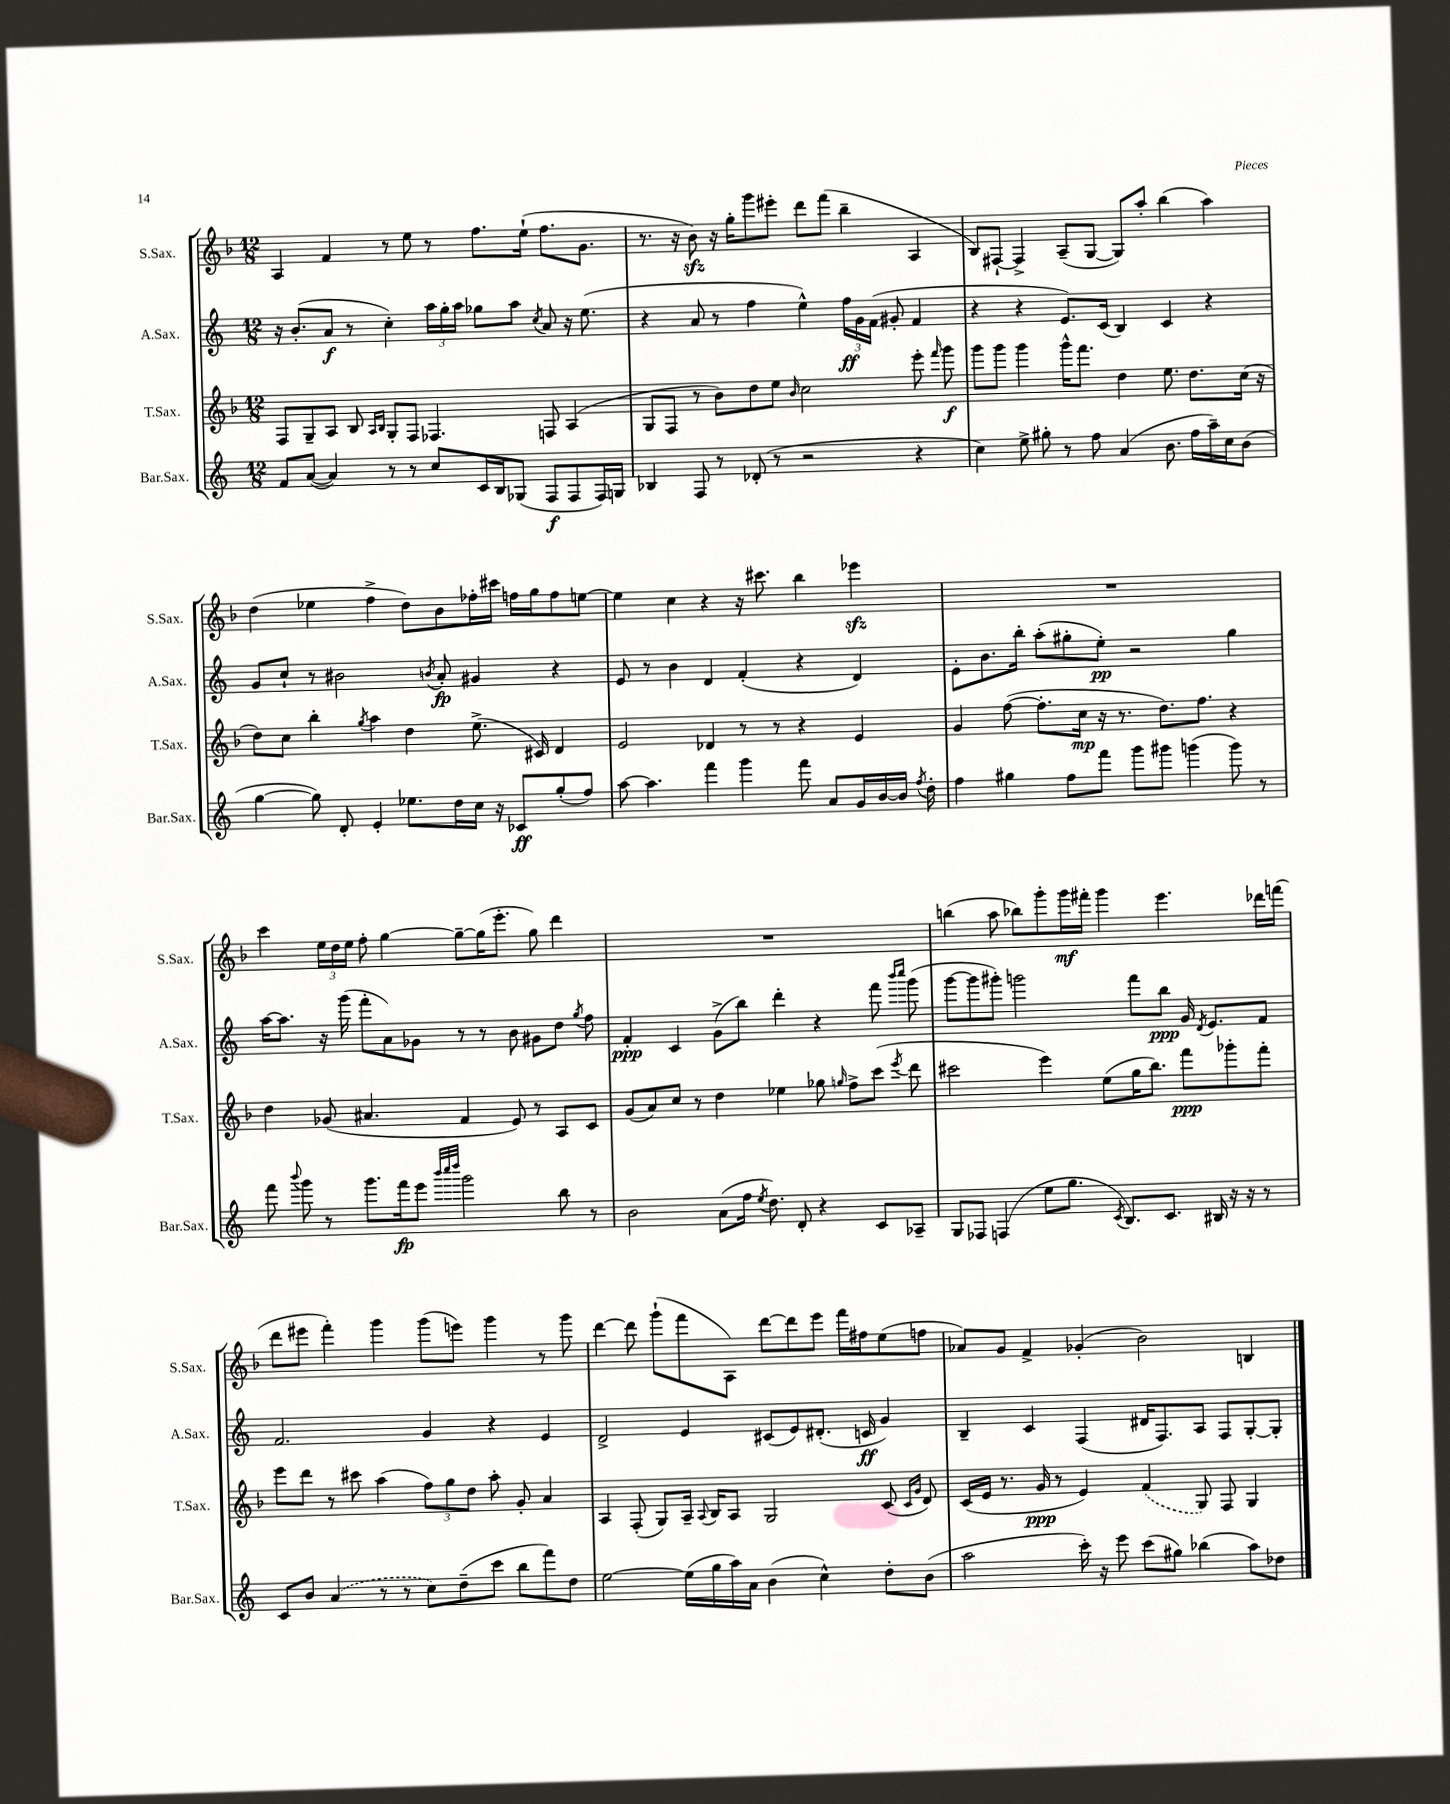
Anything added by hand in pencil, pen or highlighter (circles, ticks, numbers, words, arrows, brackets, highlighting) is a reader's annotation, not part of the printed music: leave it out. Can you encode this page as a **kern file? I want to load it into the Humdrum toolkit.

**kern	**kern	**kern	**kern
*staff4	*staff3	*staff2	*staff1
*clefG2	*clefG2	*clefG2	*clefG2
*k[]	*k[b-]	*k[]	*k[b-]
*M12/8	*M12/8	*M12/8	*M12/8
8f/L	8F/L	16r	4A/
.	.	(8.b'/L	.
([8a/J	8G~/	.	.
4a/])	8A/J	8a/J	4f/
.	8B-/	8r	.
.	16qqA/LL	.	.
.	16qqB-/JJ	.	.
8r	8G'/L	4cc'\)	8r
8r	8F/J	.	8ee\
8cc/L	4.F-/	24aa\LL	8r
.	.	24gg'\	.
.	.	24aa\JJ	.
16c/L	.	8gg-\L	8.ff\L
16B/J	.	.	.
(8G-/J	.	8aa\J	.
.	.	.	(16ee`\Jk
.	.	8qcc/	.
8F/L	8F/	8a/	8.ff\L
8F/	(4A/	16r	.
.	.	(8.ee\	8.g\J
16F/L)	.	.	.
16G/JJ	.	.	.
=	=	=	=
4B-/	8G/L	4r	8.r
.	8F/J	.	.
.	.	.	16r
8F/	8r	8a/	8b-\)
8r	8b-\L)	8r	16r
.	.	.	16gg'\LK
(8d-'/	8dd\	4ff\	8ggg\
8r	8ee\J	.	8eee#'\J
.	16qqb-/	.	.
2r	2cc\	4ee^^\)	8ddd\L
.	.	.	(8fff\J
.	.	24ff\LL	4bb-~\
.	.	24g\	.
.	.	(24f\JJ	.
.	.	8g#'/	.
4r	8eee'\	4f/	4A/
.	16qqfff/	.	.
.	8ggg\	.	.
=	=	=	=
4cc\)	8ggg\L	4r	8B-/L)
.	8ggg\J	.	[8F#`/J
8ee^\	4ggg\	4r	4F#^/]
8gg#'\	.	.	.
8r	16ggg^^\LK	8.e/L)	(8A~/L
.	8.fff\J	.	.
8ff\	.	.	[8G/J
.	.	(16c/Jk	.
(4a/	4dd\	4B/)	8G/]L)
.	.	.	8aa'/J
8.b\	8.ee\	4c/	(4bb-\
16ff\LL	8.dd\L	.	.
16aa~\)	.	4r	4aa\)
16cc\J	.	.	.
(8b\J	(16cc\Jk	.	.
.	16r	.	.
=	=	=	=
[4gg\	8dd\L)	8g/L	(4dd\
.	8cc\J	8cc`/J	.
8gg\])	4bb-'\	8r	4ee-\
8d'/	.	2b#\	.
.	8qgg/	.	.
4e'/	4aa\	.	4ff^\
8.ee-\L	4dd\	.	8dd\L)
.	.	8qb/	.
.	.	8a'/	8b-\
16dd\L	.	.	.
16cc\JJ	(8.ee^\	4g#/	16ff-'\L
16r	.	.	16ccc#\JJ
8c-/L	.	.	16ff\LL
.	16c#/)	.	16gg\J
(8gg'/	4d/	4r	8ff\
8ff/J)	.	.	[8ee\J
=	=	=	=
[8aa\	2e/	8e/	4ee\]
4.aa\]	.	8r	.
.	.	4b\	4cc\
4fff\	4d-/	4d/	4r
4ggg\	8r	(4f'/	16r
.	.	.	8.ccc#\
.	8r	.	.
8fff\	4r	4r	4bb-\
8a/L	.	.	.
16g/L	4e/	4d/)	4eee-\
[16b/	.	.	.
16b/]JJ	.	.	.
8qff/	.	.	.
16dd'\	.	.	.
=	=	=	=
4ff\	4g/	8e'\L	1.r
.	.	8.b\	.
4gg#\	([8ff\	.	.
.	.	16bb'\Jk	.
.	8.ff'\]L	(8aa'\L	.
8ff\L	.	8gg#'\	.
.	16cc\Jk	.	.
8fff\J	16r	8ee'\J)	.
.	8.r	.	.
8ggg\L	.	2r	.
8ggg#\J	8.dd\L)	.	.
(4ggg\	.	.	.
.	8.ff\J	.	.
8ggg\)	4r	4gg#\	.
8r	.	.	.
=	=	=	=
8fff\	4dd\	[16aa\LK	4ccc\
.	.	8.aa\]J	.
8qqbbb/	.	.	.
8ggg\	.	.	.
8r	(8g-/	16r	24ee\LL
.	.	.	24dd\
.	.	(16ggg\	.
.	.	.	24ee\JJ
8.ggg\L	4.a#/	8fff'\L	8ff'\
.	.	8a\)	[4gg\
16fff\k	.	.	.
8eee\J	.	8g-\J	.
32qqbbb/LLL	.	.	.
32qqcccc/	.	.	.
32qqdddd/JJJ	.	.	.
2ggg\	4f/	8r	8gg~\_L
.	.	8r	(16gg\]K
.	.	.	8.eee'\J
.	8e/)	8b\	.
.	8r	8g#\L	8gg\)
8bb\	8A/L	8dd\J	4ddd\
.	.	8qgg/	.
8r	8c/J	8ff\	.
=	=	=	=
2b\	(8g/L	4f'/	1.r
.	8a/)	.	.
.	8cc/J	4c/	.
.	8r	.	.
(8a\L	4dd\	(8g^\L	.
16ff\Jk	.	8bb\J)	.
8qee/	.	.	.
8.dd\)	.	.	.
.	4ee-\	4ddd'\	.
8d'/	.	.	.
4r	8gg-\	4r	.
.	16qqgg/	.	.
.	8ff^\L	.	.
8c/L	(8ccc\J	8fff\	.
.	.	16qqbbb/LL	.
.	8qeee/	16qqcccc/JJ	.
8A-~/J	8ddd\	(8ggg\	.
=	=	=	=
8G/L	2ccc#\	[8ggg\L	(4bb\
8F-/J	.	8ggg\]	.
(4F/	.	8ggg#'\J)	8aa\
.	.	2ggg\	8bb-\L)
8ee\L	4eee\)	.	8ggg'\
8.gg\J	.	.	16ggg\L
.	.	.	16fff#'\JJ
.	(8ee\L	.	4ggg\
8qc/	.	.	.
8.B/L)	.	.	.
.	16gg\K	8fff\L	.
.	8.bb-\J)	.	.
8.c/J	.	8bb\J	4.eee\
.	8fff\L	16g/	.
.	.	8qd/	.
16B#/	.	8.e/L	.
16r	8ggg-'\	.	.
16r	.	.	.
8r	8fff'\J	8f/J	16ddd-\LL
.	.	.	(16fff\JJ
=	=	=	=
8c/L	8eee\L	2.f/	8ddd\L
8b/J	8ddd\J	.	8eee#\J
(4a/	8r	.	4fff'\)
.	8ccc#\	.	.
8r	(4aa\	.	4ggg\
8r	.	.	.
8cc\L)	12ff\L)	4g/	(8ggg\L
.	12gg\	.	.
(8dd~\	.	.	8eee\J)
.	12dd\J	.	.
8ccc\J	8aa'\	4r	4ggg\
8bb\L	8g'/	.	.
8fff\)	4a/	4e/	8r
8dd\J	.	.	8ggg\
=	=	=	=
[2ee\	4A/	2d^/	[4ddd\
.	(8F'/	.	8ddd\]
.	8G/L)	.	(8ggg`\L
(16ee\]LL	16A~/Jk	4e/	8fff\
.	8qqA/	.	.
16gg\	16B-/LK	.	.
16aa\)	8A/J	.	8A\J)
16a\JJ	.	.	.
(4b\	2G/	(8c#/L	[8ddd\L
.	.	8e/)	8ddd\]
4cc^^\)	.	(8.d#'/J	8eee\J
.	.	.	16fff\LL
.	.	16c/	16ff#\J
8dd'\L	(8c/	4g/)	(8ee\
.	16qqc/LL	.	.
.	16qqg/JJ	.	.
(8b\J	8d/)	.	8ff\J
=	=	=	=
2aa\	(16c/LL	4B~/	8a-/L)
.	16e/JJ	.	.
.	8.r	.	8g/J
.	.	4c/	4f^/
.	16g/	.	.
.	8r	.	.
16ccc'\)	4e/)	(4F/	(4g-'/
16r	.	.	.
8eee\	.	.	.
(8ccc\L	(4f/	16d#/LK	2b-\)
.	.	8.F/)	.
8gg#\J)	.	.	.
(4bb-\	8G/)	8A/J	.
.	8F/	8F/L	.
8aa\L)	4G/	[8G'/	4B/
8dd-\J	.	8G'/]J	.
==	==	==	==
*-	*-	*-	*-
